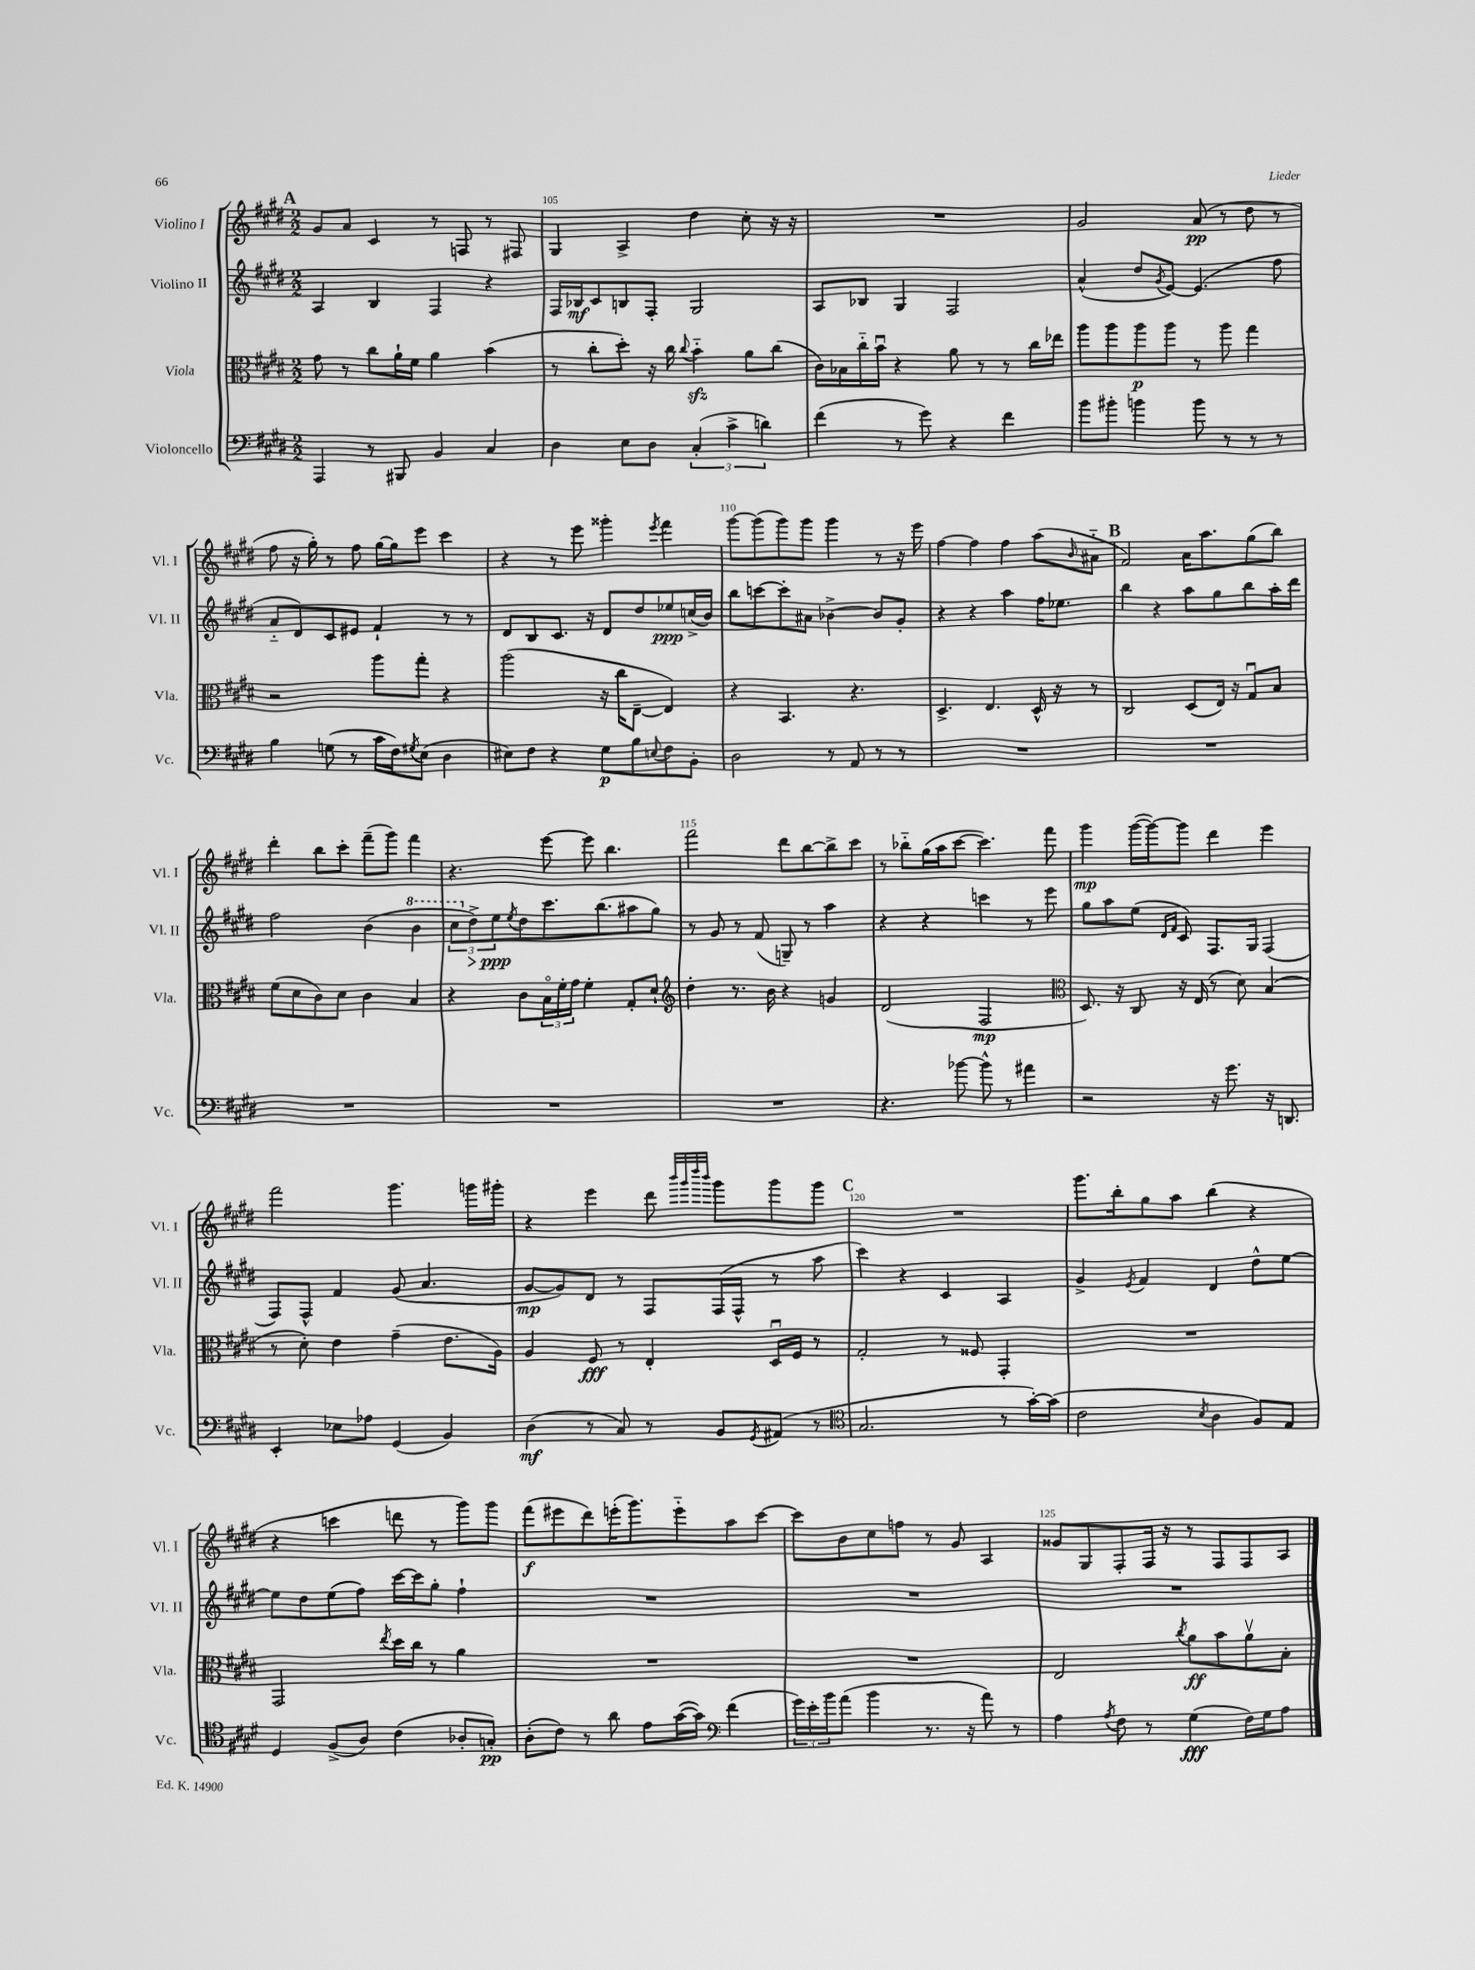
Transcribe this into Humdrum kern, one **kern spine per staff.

**kern	**kern	**kern	**kern
*staff4	*staff3	*staff2	*staff1
*clefF4	*clefC3	*clefG2	*clefG2
*k[f#c#g#d#]	*k[f#c#g#d#]	*k[f#c#g#d#]	*k[f#c#g#d#]
*M2/2	*M2/2	*M2/2	*M2/2
4AAA	8g#	4A	8g#
.	8r	.	8a
8r	8cc#	4B	4c#
8BBB#	16a`	.	.
.	16f#	.	.
4BB	4a	4F#	8r
.	.	.	8F
4C#	(4b	4r	8r
.	.	.	8F#
=	=	=	=
4D#	8r	16F#	4G#
.	.	16B-	.
.	8cc#'	8c#	.
8E	8dd#')	8B	4A^
8D#	16r	8F#'	.
.	16cc#	.	.
.	8qqcc#	.	.
(6C#'	4b'~	2G#	4dd#
6c#^	.	.	.
.	8a	.	8cc#'
6d)	.	.	.
.	(8cc#	.	16r
.	.	.	16r
=	=	=	=
(4f#	16c#)	8A	1r
.	16B-	.	.
.	16cc#'~	8B-	.
.	16bu	.	.
8r	4r	4G#	.
8g#)	.	.	.
4r	8a	2F#	.
.	8r	.	.
4f#	8r	.	.
.	16cc#	.	.
.	16ee-	.	.
=	=	=	=
8b	8aa	(4a^^	2g#
8b#'	8aa	.	.
4b	8aa	8dd#	.
.	.	8qg#	.
.	8aa	[8e)	.
8b	8r	(4.e]	(8a
8r	8aa	.	8r
8r	4gg#	.	8dd#
8r	.	8ff#	8r
=	=	=	=
4B	2r	8a'~	8ff#
.	.	8d#)	16r
.	.	.	16gg#')
(8G	.	8c#	8r
8r	.	8e#	8ff#
16c#	8aa	4f#`	[16gg#
16F#)	.	.	16gg#]
8qG#	.	.	.
(8E	8gg#'	.	8eee
4D#	4r	8r	4ccc#
.	.	8r	.
=	=	=	=
8E#)	(2aa	8d#	4r
8F#	.	8B	.
4r	.	8.c#	8r
.	.	.	8eee
.	.	16r	.
8G#	16r	8d#	4ggg##'
.	16cc#	.	.
8B	[8E~	8dd#	.
8qqE	.	.	8qeee
8F#	4E])	8ee-	4fff#
8BB'	.	(16cc^	.
.	.	16b)	.
=	=	=	=
2D#	4r	8bb	[8ggg#
.	.	[8ccc	(8ggg#]
.	4.BB	8ccc']	8ggg#)
.	.	8a#	8ggg#
8r	.	[4b-^	4ggg#
8AA	4.r	.	.
8r	.	8b-]	8r
8r	.	8g#'	16r
.	.	.	16eee
=	=	=	=
1r	4.D#^	4r	[4ff#
.	.	4r	4ff#]
.	4.E	.	.
.	.	4aa	4ff#
.	16D#^^	16ff#	(8aa
.	16r	8.ee-	.
.	.	.	16qqb
.	8r	.	8a#'~
=	=	=	=
1r	2C#	4bb	2f#)
.	.	4r	.
.	(8D#	8aa	16a
.	.	.	8.aa
.	16E)	8gg#	.
.	16r	.	.
.	8G#u	8bb	(8gg#
.	8B	16aa'	8bb)
.	.	16ddd#	.
=	=	=	=
1r	(8f#	2ff#	4ddd#'
.	8d#	.	.
.	8c#)	.	8bb
.	8d#	.	8ccc#'
.	4c#	(4b	(8fff#~
.	.	.	8ggg#)
.	4B	4bb	4fff#
=	=	=	=
1r	4r	12ccc#	4.r
.	.	12dd#^)	.
.	.	12ee	.
.	.	8qee	.
.	8c#	8dd#	.
.	24Bo	8.ccc#	[8eee
.	24f#'	.	.
.	24g#	.	.
.	4f#'	.	8eee]
.	.	(8.bb	.
.	.	.	4.bb
.	8G#'	8aa#	.
.	8d#`	8gg#)	.
=	=	=	=
*	*clefG2	*	*
1r	4dd#'	8r	2fff#
.	.	8g#	.
.	8.r	8r	.
.	.	(8f#	.
.	16b	.	.
.	4r	8G~)	8ddd#
.	.	8r	[8bb
.	4g	4aa	8bb^]
.	.	.	8ccc#
=	=	=	=
4.r	(2d#	4r	8r
.	.	.	8bb-'~
.	.	4r	(16gg#
.	.	.	16aa
[8b-	.	.	[8ccc#
8b-^^]	2F#	4ccc	4.ccc#])
8r	.	.	.
4a#	.	8r	.
.	.	8eee	8fff#
=	=	=	=
*	*clefC3	*	*
2r	8.D#)	8gg#	4ggg#
.	.	8aa	.
.	16r	.	.
.	8C#	(8ee	([16ggg#
.	.	.	16ggg#_)
.	.	16qqd#	.
.	.	16qqf#	.
.	16r	8c#)	8ggg#]
.	(16E	.	.
16r	8r	8.F#	4ddd#
8.g#	.	.	.
.	8d#)	.	.
.	.	16G#	.
16r	(4B	(4F#	4eee
8.DD	.	.	.
=	=	=	=
4EE'	8r	8F#)	2fff#
.	8d#')	8F#^^	.
8E-	4e	4f#	.
8A-	.	.	.
(4GG#	(4g#~	(8g#	4.ggg#
.	.	4.a	.
4BB)	8.e	.	.
.	.	.	16ggg
.	16A)	.	16ggg#'
=	=	=	=
(4D#	4A	[8g#	4r
.	.	8g#])	.
8r	8F#	8d#	4eee
8C#)	8r	8r	.
8r	4E'	8F#	8ddd#
.	.	.	32qqbbb
.	.	.	32qqggg#
.	.	.	32qqdddd#
.	.	.	32qqbbb
8BB	.	(16F#	8ggg#
.	.	16F#^^	.
8qGG#	.	.	.
(8AA#	16D#u	8r	8ggg#
.	16F#	.	.
8r	8r	8aa	8ggg#
=	=	=	=
*clefC4	*	*	*
2.G#	2G#'	4ccc#)	1r
.	.	4r	.
.	8r	4c#	.
.	8F##	.	.
8r	4GG#'	4A	.
[16g#')	.	.	.
(16g#]	.	.	.
=	=	=	=
2c#	1r	4g#^	8.ggg#
.	.	.	16bb'
.	.	8qe	.
.	.	4f#	8gg#
.	.	.	8aa
8qB	.	.	.
4A	.	4d#	(4bb
8F#)	.	8dd#^^	4r
8E	.	[8ee	.
=	=	=	=
4D#	2GG#	8ee]	4r
.	.	8dd#	.
(8F#^	.	(8ee	4ccc
8A)	.	8ff#)	.
.	8qee	.	.
(4c#	16dd#	[16ccc#	8ddd
.	16cc#	16ccc#]	.
.	8r	8gg#'	8r
8A-'	4a	4ff#`	8ggg#)
8G')	.	.	8ggg#
=	=	=	=
(8A'	1r	1r	(8fff#
8c#)	.	.	8eee#
8r	.	.	8ddd#)
8a	.	.	(16eee'
.	.	.	8.ggg#)
8e	.	.	.
([16g#	.	.	8eee'~
16g#])	.	.	.
*clefF4	*	*	*
(4f#	.	.	8aa
.	.	.	[8ccc#
=	=	=	=
24g#)	1r	1r	8ccc#]
24e'	.	.	.
24b	.	.	.
(8a	.	.	8b
4b	.	.	8cc#
.	.	.	8ff
8.r	.	.	8r
.	.	.	8g#
16r	.	.	.
8a)	.	.	4A
8r	.	.	.
=	=	=	=
4A	2E	1r	8g##
.	.	.	8G#
8qA	.	.	.
8F#	.	.	8F#'
8r	.	.	16F#
.	.	.	16r
.	8qcc#	.	.
(4G#	8a	.	8r
.	8b	.	8F#
16F#)	8av	.	8F#
16G#	.	.	.
8A	8B'	.	8A
==	==	==	==
*-	*-	*-	*-
